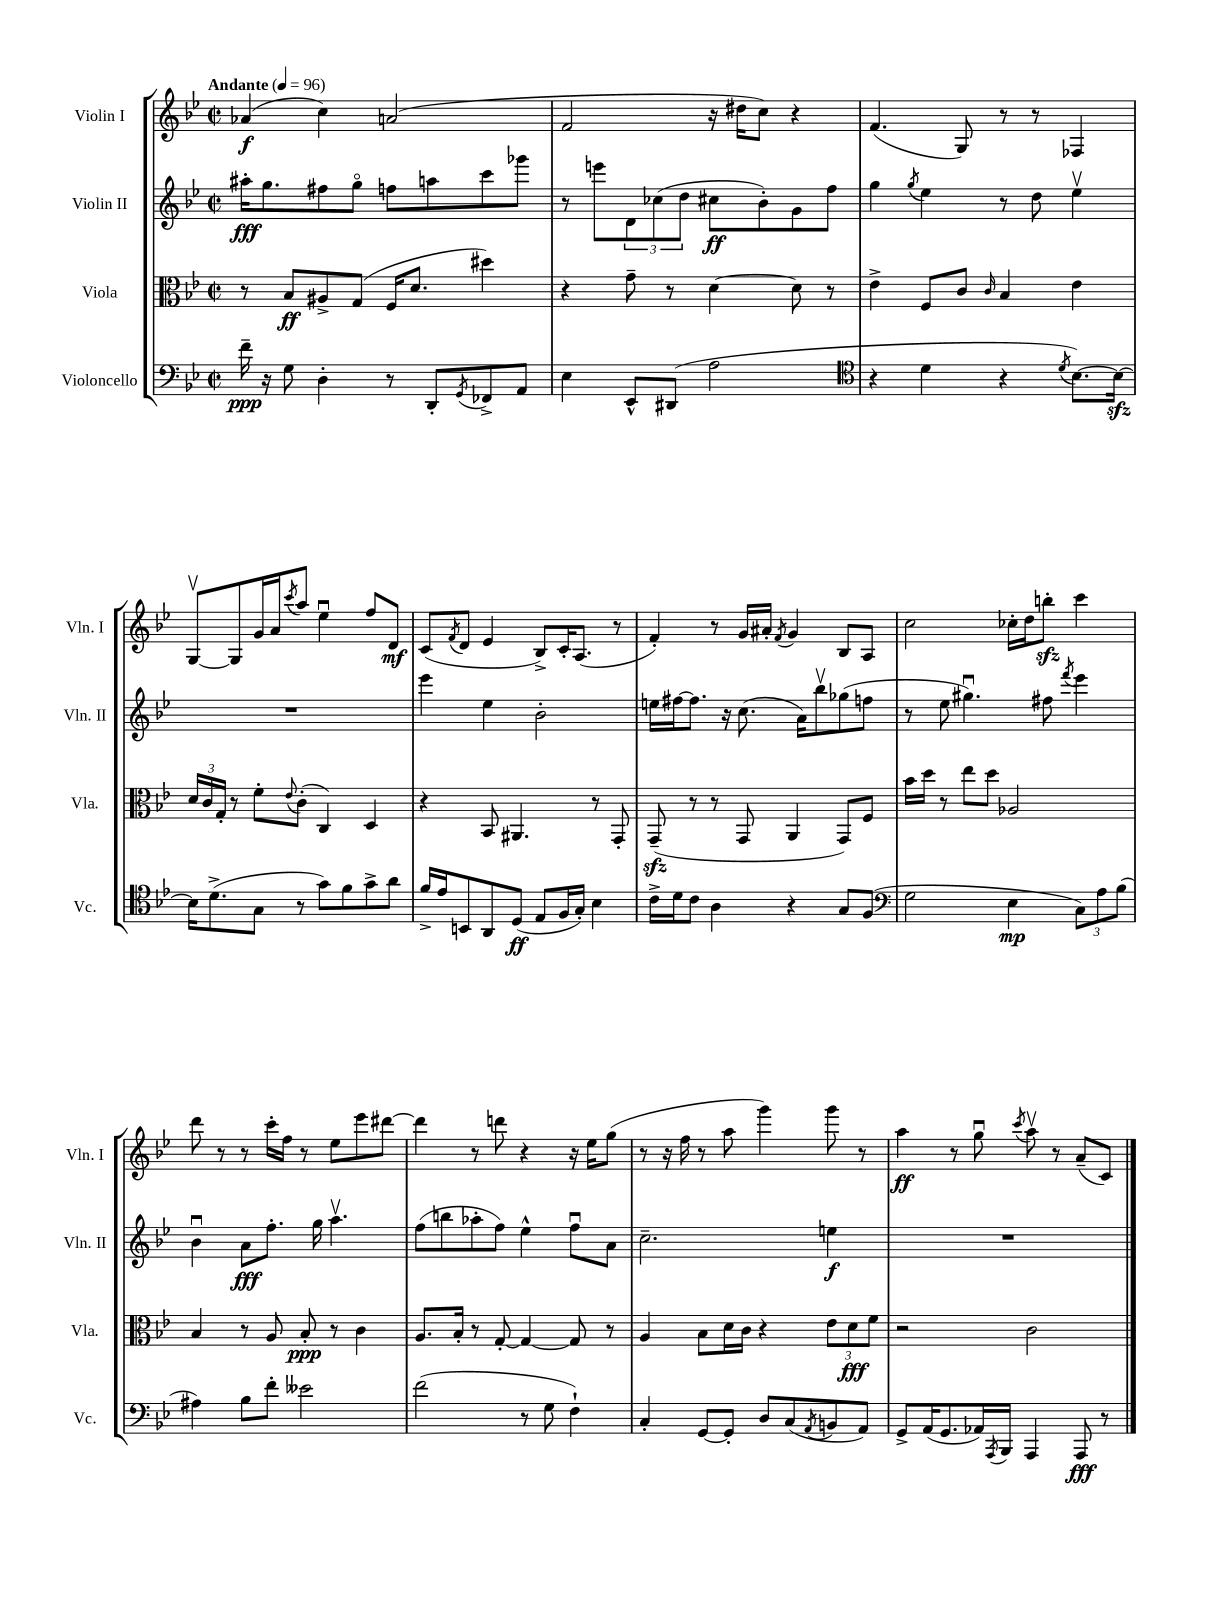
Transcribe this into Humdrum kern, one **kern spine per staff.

**kern	**dynam	**kern	**dynam	**kern	**dynam	**kern	**dynam
*part4	*part4	*part3	*part3	*part2	*part2	*part1	*part1
*staff4	*staff4	*staff3	*staff3	*staff2	*staff2	*staff1	*staff1
*I"Violoncello	*	*I"Viola	*	*I"Violin II	*	*I"Violin I	*
*I'Vc.	*	*I'Vla.	*	*I'Vln. II	*	*I'Vln. I	*
*clefF4	*	*clefC3	*	*clefG2	*	*clefG2	*
*k[b-e-]	*	*k[b-e-]	*	*k[b-e-]	*	*k[b-e-]	*
*M2/2	*	*M2/2	*	*M2/2	*	*M2/2	*
*met(c|)	*	*met(c|)	*	*met(c|)	*	*met(c|)	*
*MM96	*	*MM96	*	*MM96	*	*MM96	*
=1	=1	=1	=1	=1	=1	=1	=1
!	!	!	!	!	!	!LO:TX:a:B:t=Andante	!
16f~\	ppp	8r	.	16aa#X'\KL	fff	(4a-X/	f
16r	.	.	.	8.gg\	.	.	.
8G\	.	8B-/L	ff	.	.	.	.
4D'\	.	8A#X^/	.	8ff#X\	.	4cc\)	.
.	.	(8G/J	.	8gg\J	.	.	.
8r	.	16F/KL	.	8ffn\L	.	(2an/	.
.	.	8.d/J	.	.	.	.	.
8DD'/L	.	.	.	8aan\	.	.	.
8qGG/	.	.	.	.	.	.	.
8FF-X^/	.	4dd#X\)	.	8ccc\	.	.	.
8AA/J	.	.	.	8ggg-X\J	.	.	.
=2	=2	=2	=2	=2	=2	=2	=2
4E-\	.	4r	.	8r	.	2f/	.
.	.	.	.	8eeen\L	.	.	.
8EE-^^/L	.	8g~\	.	12d\	.	.	.
.	.	.	.	(12cc-X\	.	.	.
(8DD#X/J	.	8r	.	.	.	.	.
.	.	.	.	12dd\J	.	.	.
2A\	.	[4d\	.	8cc#X\L	ff	16r	.
.	.	.	.	.	.	16dd#X\KL	.
.	.	.	.	8b-'\)	.	8cc\J)	.
.	.	8d\]	.	8g\	.	4r	.
.	.	8r	.	8ff\J	.	.	.
=3	=3	=3	=3	=3	=3	=3	=3
*clefC4	*	*	*	*	*	*	*
4r	.	4e-^\	.	4gg\	.	(4.f/	.
.	.	.	.	8qgg/	.	.	.
4d\	.	8F/L	.	4ee-\	.	.	.
.	.	8c/J	.	.	.	8G/)	.
.	.	16qqc/	.	.	.	.	.
4r	.	4B-/	.	8r	.	8r	.
.	.	.	.	8dd\	.	8r	.
8qd/	.	.	.	.	.	.	.
[8.B-\L)	.	4e-\	.	4ee-v\	.	4F-X/	.
16B-zz\Jk_	.	.	.	.	.	.	.
!!LO:LB:g=z
=4	=4	=4	=4	=4	=4	=4	=4
16B-\KL]	.	24d/LL	.	1r	.	[8Gv/L	.
.	.	24c/	.	.	.	.	.
(8.d^\	.	.	.	.	.	.	.
.	.	24G'/JJ	.	.	.	.	.
.	.	8r	.	.	.	8G/]	.
8G\J	.	8f'\L	.	.	.	16g/L	.
.	.	.	.	.	.	16a/J	.
.	.	8qqe-/	.	.	.	8qccc/	.
8r	.	(8c'\J	.	.	.	8aa/J	.
8g\L)	.	4C/)	.	.	.	4ee-u\	.
8f\	.	.	.	.	.	.	.
8g^\	.	4D/	.	.	.	8ff/L	.
8a\J	.	.	.	.	.	8d/J	mf
=5	=5	=5	=5	=5	=5	=5	=5
16f^/LL	.	4r	.	4eee-\	.	(8c/L	.
16e-/J	.	.	.	.	.	.	.
.	.	.	.	.	.	8qf/	.
8BBn/	.	.	.	.	.	8d/J	.
8AA/	.	8BB-/	.	4ee-\	.	4e-/	.
(8D/J	ff	4.AA#X/	.	.	.	.	.
8E-/L	.	.	.	2b-'\	.	8B-^/L)	.
16F/L	.	.	.	.	.	16c'/K	.
16G'/JJ)	.	.	.	.	.	(8.A/J	.
4B-\	.	8r	.	.	.	.	.
.	.	8GG'/	.	.	.	8r	.
=6	=6	=6	=6	=6	=6	=6	=6
16c^\LL	.	(8GGzz~/	.	16een\LL	.	4f'/)	.
16d\J	.	.	.	[16ff#X\J	.	.	.
8c\J	.	8r	.	8.ff#\J]	.	.	.
4A\	.	8r	.	.	.	8r	.
.	.	.	.	16r	.	.	.
.	.	8GG/	.	(8.cc\	.	16g/LL	.
.	.	.	.	.	.	16a#X'/JJ	.
.	.	.	.	.	.	8qf/	.
4r	.	4AA/	.	.	.	4g/	.
.	.	.	.	16a\KL)	.	.	.
.	.	.	.	8bb-v\	.	.	.
8G/L	.	8GG/L)	.	(8gg-X\	.	8B-/L	.
(8F/J	.	8F/J	.	8ffn\J	.	8A/J	.
=7	=7	=7	=7	=7	=7	=7	=7
*clefF4	*	*	*	*	*	*	*
2G\	.	16b-\LL	.	8r	.	2cc\	.
.	.	16dd\JJ	.	.	.	.	.
.	.	8r	.	8ee-\	.	.	.
.	.	8ee-\L	.	4.gg#Xu\)	.	.	.
.	.	8dd\J	.	.	.	.	.
4E-\	mp	2A-X/	.	.	.	16cc-X'\LL	.
.	.	.	.	.	.	16dd\J	.
.	.	.	.	8ff#X\	.	8bbnzz'\J	.
.	.	.	.	8qfff/	.	.	.
12C\L)	.	.	.	4eee-\	.	4ccc\	.
12A\	.	.	.	.	.	.	.
(12B-\J	.	.	.	.	.	.	.
!!LO:LB:g=z
=8	=8	=8	=8	=8	=8	=8	=8
4A#X\)	.	4B-/	.	4b-u\	.	8ddd\	.
.	.	.	.	.	.	8r	.
8B-\L	.	8r	.	8a\L	fff	8r	.
8f'\J	.	8A/	.	8.ff'\J	.	16ccc'\LL	.
.	.	.	.	.	.	16ff\JJ	.
2e--X\	.	8B-'/	ppp	.	.	8r	.
.	.	.	.	16gg\	.	.	.
.	.	8r	.	4.aav\	.	8ee-\L	.
.	.	4c\	.	.	.	8eee-\	.
.	.	.	.	.	.	[8ddd#X\J	.
=9	=9	=9	=9	=9	=9	=9	=9
(2f\	.	8.A/L	.	(8ff\L	.	4ddd#\]	.
.	.	.	.	8bbn\	.	.	.
.	.	16B-'/Jk	.	.	.	.	.
.	.	8r	.	8aa-X'\	.	8r	.
.	.	[8G'/	.	8ff\J)	.	8dddn\	.
8r	.	4G/_	.	4ee-^^\	.	4r	.
8G\	.	.	.	.	.	.	.
4F`\)	.	8G/]	.	8ffu\L	.	16r	.
.	.	.	.	.	.	16ee-\KL	.
.	.	8r	.	8a\J	.	(8gg\J	.
=10	=10	=10	=10	=10	=10	=10	=10
4C'/	.	4A/	.	2.cc~\	.	8r	.
.	.	.	.	.	.	16r	.
.	.	.	.	.	.	16ff\	.
[8GG/L	.	8B-\L	.	.	.	8r	.
8GG'/J]	.	16d\L	.	.	.	8aa\	.
.	.	16c\JJ	.	.	.	.	.
8D/L	.	4r	.	.	.	4ggg\)	.
(8C/	.	.	.	.	.	.	.
8qAA/	.	.	.	.	.	.	.
8BBn/	.	12e-\L	.	4een\	f	8ggg\	.
.	.	12d\	fff	.	.	.	.
8AA/J)	.	.	.	.	.	8r	.
.	.	12f\J	.	.	.	.	.
=11	=11	=11	=11	=11	=11	=11	=11
8GG^/L	.	2r	.	1r	.	4aa\	ff
(16AA/K	.	.	.	.	.	.	.
8.GG/	.	.	.	.	.	.	.
.	.	.	.	.	.	8r	.
16AA-X/L)	.	.	.	.	.	8ggu\	.
8qAAA/	.	.	.	.	.	.	.
16BBB-/JJ	.	.	.	.	.	.	.
.	.	.	.	.	.	8qccc/	.
4AAA/	.	2c\	.	.	.	8aav\	.
.	.	.	.	.	.	8r	.
8AAA/	fff	.	.	.	.	(8a~/L	.
8r	.	.	.	.	.	8c/J)	.
==	==	==	==	==	==	==	==
*-	*-	*-	*-	*-	*-	*-	*-
